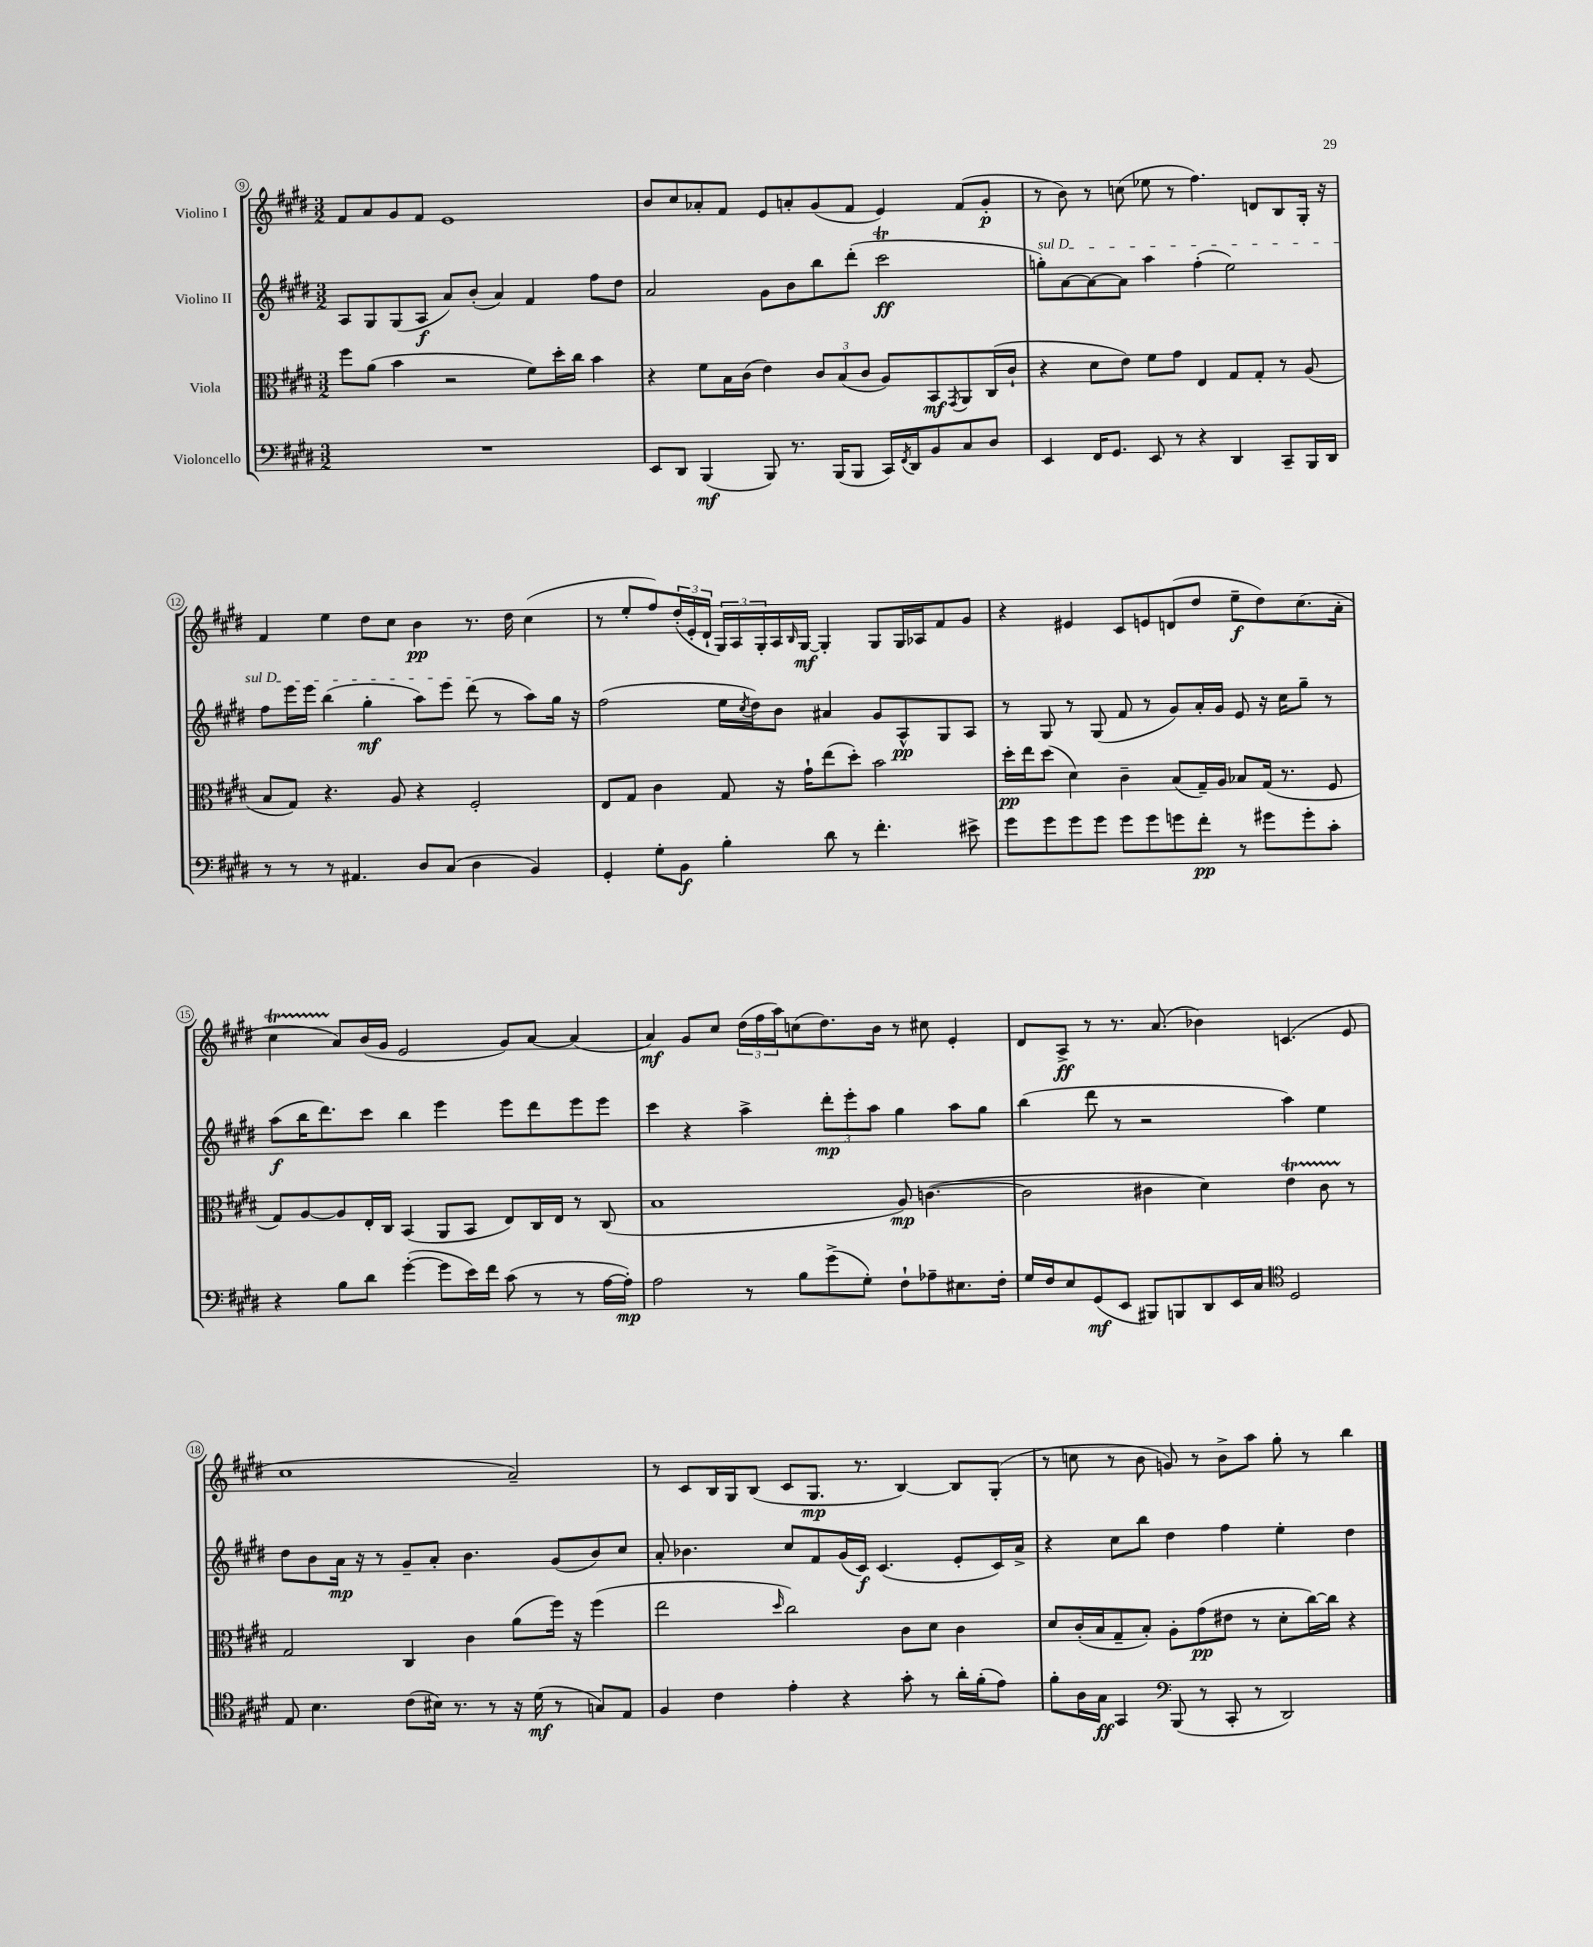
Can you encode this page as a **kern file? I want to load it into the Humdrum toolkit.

**kern	**kern	**kern	**kern
*staff4	*staff3	*staff2	*staff1
*clefF4	*clefC3	*clefG2	*clefG2
*k[f#c#g#d#]	*k[f#c#g#d#]	*k[f#c#g#d#]	*k[f#c#g#d#]
*M3/2	*M3/2	*M3/2	*M3/2
1.r	8ff#	8A	8f#
.	(8a	8G#	8a
.	4b	(8G#	8g#
.	.	8A	8f#
.	2r	8a)	1e
.	.	(8b'	.
.	.	4a)	.
.	8f#)	4f#	.
.	16dd#'	.	.
.	16cc#	.	.
.	4b	8ff#	.
.	.	8dd#	.
=	=	=	=
8EE	4r	2a	8b
8DD#	.	.	8cc#
(4BBB	8f#	.	8a-'
.	16B	.	8f#
.	(16c#	.	.
8BBB)	4e)	8g#	8e
8.r	.	8b	8a'
.	12c#	8bb	(8g#
(16BBB	.	.	.
.	(12B	.	.
8BBB	.	(8ddd#'	8f#
.	12c#	.	.
16CC#)	8A)	2ccc#	4e)
8qFF#	.	.	.
16DD#	.	.	.
8BB	8BB	.	.
.	8qGG#	.	.
8C#	8AA	.	(8f#
8D#	(16C#	.	8g#'
.	16c#`	.	.
=	=	=	=
4EE	4r	8gg')	8r
.	.	[8a	8b)
16FF#	8d#	8a_	8r
8.GG#	.	.	.
.	8e)	8a]	(8cc
8EE	8f#	4aa	8ee-
8r	8g#	.	8r
4r	4E	(4ff#'	4.ff#)
4DD#	8G#	2ee)	.
.	8G#'	.	8d
8CC#~	8r	.	8B
16BBB	(8A	.	16G#'
16DD#	.	.	16r
=	=	=	=
8r	8B	8ff#	4f#
8r	8G#)	16eee	.
.	.	16eee	.
8r	4.r	(4bb	4ee
4.AA#	.	.	.
.	.	4gg#'	8dd#
.	8A	.	8cc#
8D#	4r	8aa)	4b
(8C#	.	8eee	.
4D#	2F#'	(8ddd#	8.r
.	.	8r	.
.	.	.	16dd#
4BB)	.	8aa)	(4cc#
.	.	16gg#	.
.	.	16r	.
=	=	=	=
4GG#'	8E	(2ff#	8r
.	8G#	.	8ee'
8G#'	4c#	.	8ff#)
8BB	.	.	(24dd#'
.	.	.	24e'
.	.	.	24d#`
4B'	8G#	16ee	24G#)
.	.	.	24A
.	.	8qcc#	.
.	.	16dd#)	.
.	.	.	24G#'
.	16r	8b	16A
.	.	.	16qqB
.	16g#`	.	[16G#
8d#	(8ee	4a#	4G#']
8r	8dd#')	.	.
4.f#'	2b	8g#	8G#
.	.	8A^^	16G#
.	.	.	16A-
.	.	8G#	8f#
8e#^	.	8A	8g#
=	=	=	=
8g#	16dd#'	8r	4r
.	16ee	.	.
8g#	(8dd#	8G#	.
8g#	4d#)	8r	4e#
8g#	.	(8G#	.
8g#	4c#~	8f#	8c#
8g#	.	8r	8e
8g	(8B	8g#)	(8d
8f#'	16G#~)	16a'	8dd#
.	16A	16g#	.
8r	8B-	8e	8ee~
8g#	(16G#	16r	8dd#)
.	8.r	16cc#	.
8g#'	.	8gg#~	(8.cc#
8c#'	8F#	8r	.
.	.	.	16a'
=	=	=	=
4r	8G#)	(8aa	4cc#
.	[8A	16bb	.
.	.	8.ddd#)	.
8B	8A]	.	8a)
8d#	16E'	8ccc#	(16b
.	16C#	.	16g#
([4g#'	(4BB	4bb	2e
8g#]	8AA	4eee	.
16e)	8BB	.	.
16f#	.	.	.
(8c#	8E)	8eee	8g#)
8r	16C#	8ddd#	[8a
.	16E	.	.
8r	8r	8eee	(4a]
[16A	(8C#	8eee	.
16A'])	.	.	.
=	=	=	=
2A	1B	4ccc#	4a)
.	.	4r	8g#
.	.	.	8cc#
8r	.	4aa^	(24dd#
.	.	.	24ff#
.	.	.	24aa)
8B	.	.	(8cc
(8g#^	.	12ddd#'	8.dd#)
.	.	12eee'	.
8G#')	.	.	.
.	.	12aa	.
.	.	.	16b
8F#`	8A)	4gg#	8r
8A-~	([4.c	.	8cc#
8.E#	.	8aa	4e'
.	.	8gg#	.
16F#'	.	.	.
=	=	=	=
16G#	2c]	(4bb	8d#
16F#	.	.	.
8E	.	.	8A^
(8GG#	.	8ddd#	8r
8EE	.	8r	8.r
8BBB#)	4c#	2r	.
.	.	.	(8.a
8BBB	.	.	.
8DD#	4d#)	.	4b-)
16EE	.	.	.
16C#	.	.	.
*clefC4	*	*	*
2D#	4e	4aa)	(4.c
.	8c#	4ee	.
.	8r	.	8e
=	=	=	=
8E	2G#	8dd#	1cc#
4.B	.	8b	.
.	.	16a	.
.	.	16r	.
.	.	8r	.
(8c#	4C#	8g#~	.
16B#)	.	8a'	.
8.r	.	.	.
.	4c#	4.b	.
8r	.	.	.
16r	(8a	.	2a~)
(16d#	.	.	.
8r	16ff#)	(8g#	.
.	16r	.	.
8G)	(4ff#	8b)	.
8E	.	8cc#	.
=	=	=	=
4F#	2ee	8a'	8r
.	.	4.b-	8c#
4c#	.	.	16B
.	.	.	16G#
.	.	.	(8B
.	16qqdd#	.	.
4e'	2cc#)	8cc#	8c#
.	.	8f#	8.G#
4r	.	(16g#	.
.	.	16c#)	8.r
.	.	(4.c#	.
8g#'	8c#	.	[4B)
8r	8d#	.	.
16a'	4c#	8e'	8B]
(16f#'	.	.	.
8e)	.	16c#)	(8G#'
.	.	16a^	.
=	=	=	=
8f#'	8d#	4r	8r
16A	(16c#'	.	8cc
16G#	16B	.	.
4GG#	8G#~	8cc#	8r
.	8B')	8bb	8b
*clefF4	*	*	*
(8BBB	8A'	4dd#	8g)
8r	(8g#	.	8r
8CC#'	8e#	4ff#	8b^
8r	8r	.	8aa
2DD#)	8d#'	4ee'	8gg#'
.	[16cc#)	.	8r
.	16cc#]	.	.
.	4r	4dd#	4bb
==	==	==	==
*-	*-	*-	*-
